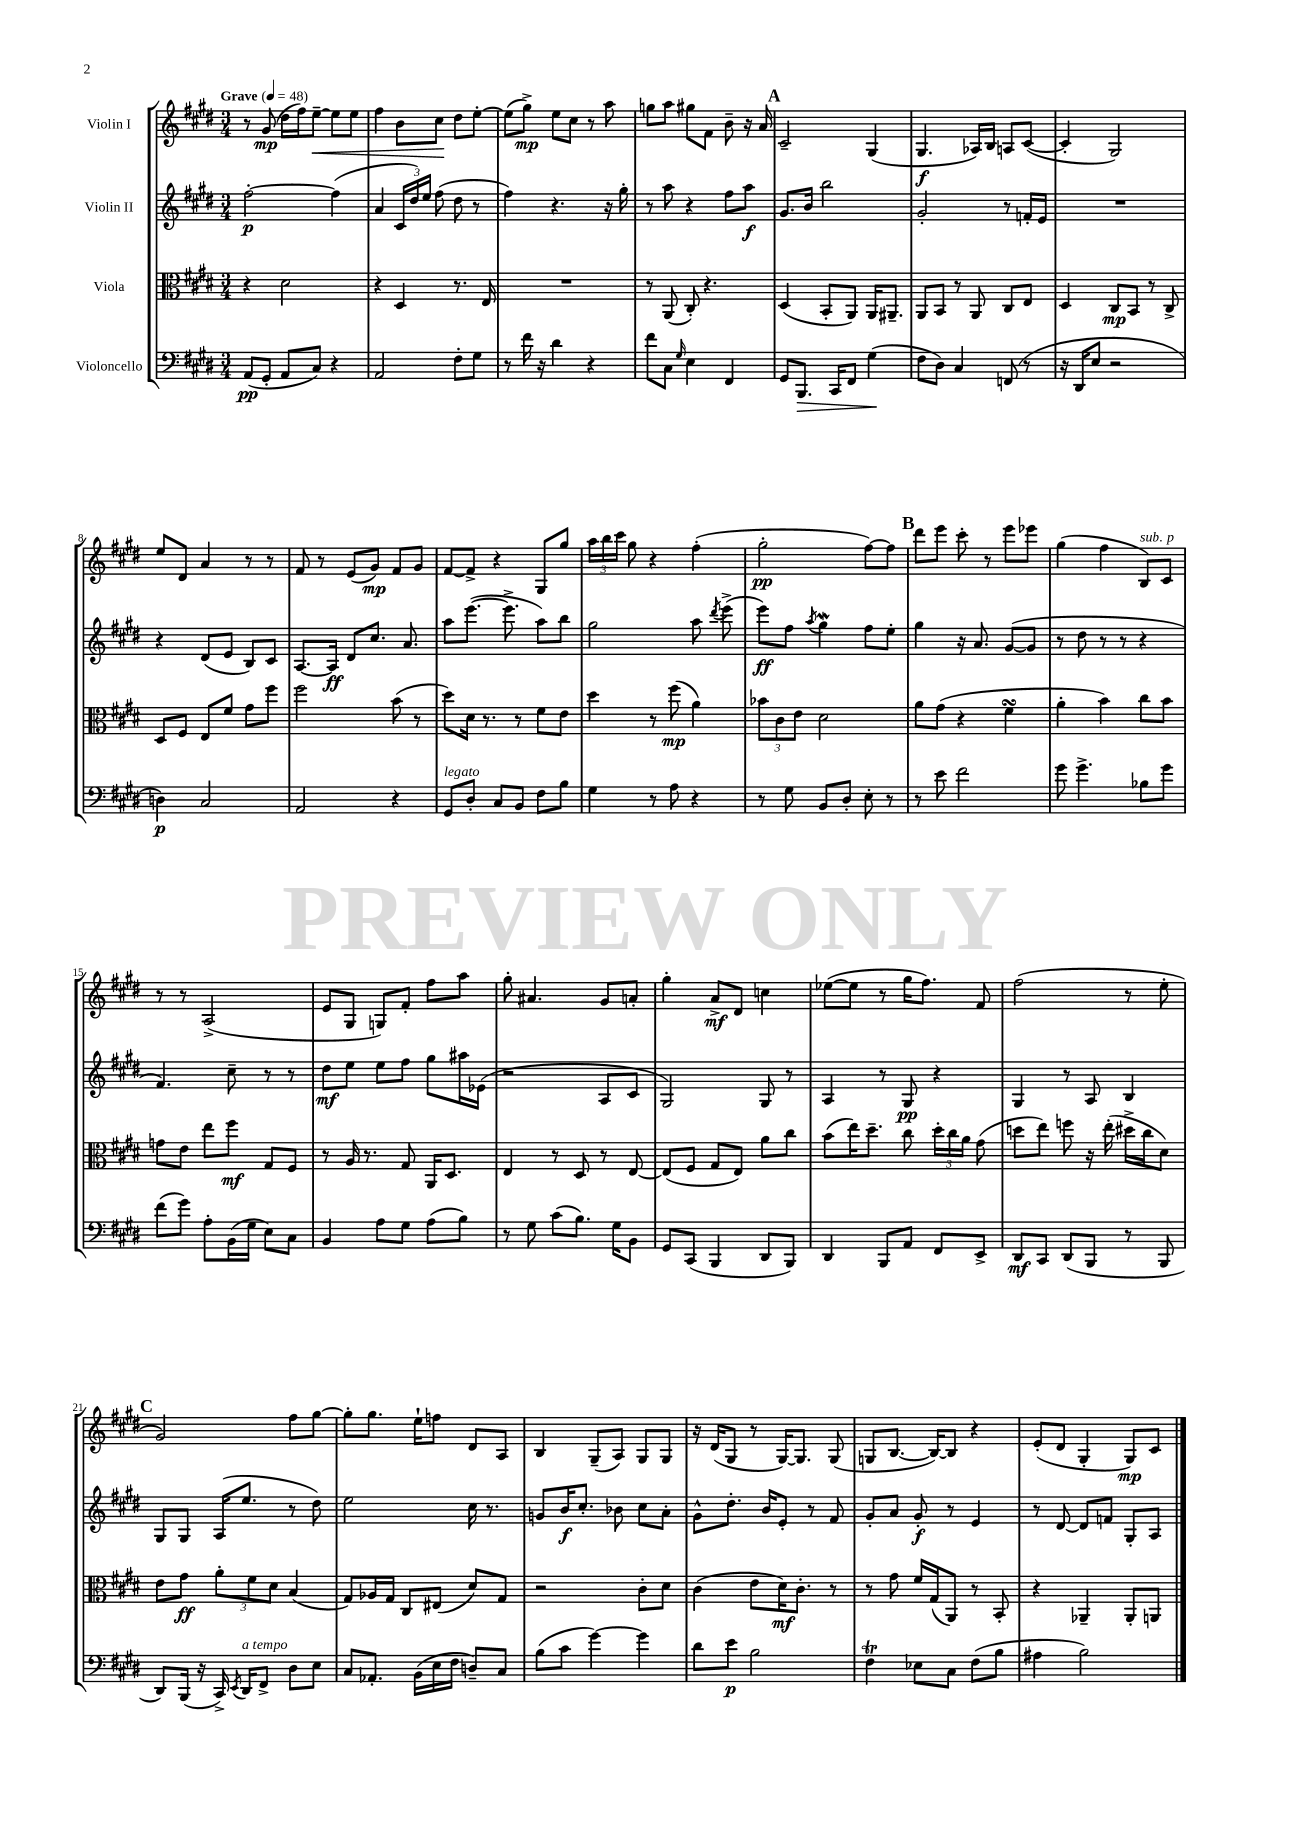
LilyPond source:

<<
\new StaffGroup <<
\new Staff = "s0" \with { instrumentName = "Violin I" } {
    \clef treble \key e \major \numericTimeSignature \time 3/4 \tempo "Grave" 4 = 48
    \autoBeamOff r8 gis'8\mp( dis''16[ fis''16) e''8]~--\< e''8[ e''8] |
    fis''4 b'8[ cis''8]\! dis''8[ e''8]~-. |
    e''8[( gis''8]->\mp) e''8[ cis''8] r8 a''8 |
    g''8[ a''8] gis''8[ fis'8] b'8-- r16 a'16 |
    \mark \markup { \bold "A" } cis'2-- gis4( |
    gis4.\f aes16[) b16] a8[ cis'8]~( |
    cis'4-. gis2) |
    e''8[ dis'8] a'4 r8 r8 |
    fis'8 r8 e'8[( gis'8]\mp) fis'8[ gis'8] |
    fis'8[~ fis'8]-> r4 gis8[ gis''8] |
    \tuplet 3/2 { a''16[ b''16 cis'''16] } gis''8 r4 fis''4-.( |
    gis''2-.\pp fis''8[~) fis''8] |
    \mark \markup { \bold "B" } dis'''8[ e'''8] cis'''8-. r8 e'''8[ ees'''8] |
    gis''4( fis''4 b8[^\markup { \italic "sub. p" }) cis'8] |
    r8 r8 a2->( |
    e'8[ gis8] g8[) fis'8]-. fis''8[ a''8] |
    gis''8-. ais'4. gis'8[ a'8]-. |
    gis''4-. a'8[->\mf dis'8] c''4 |
    ees''8[~( ees''8] r8 gis''16[ fis''8.]) fis'8 |
    fis''2( r8 e''8-. |
    \mark \markup { \bold "C" } gis'2) fis''8[ gis''8]~ |
    gis''8[-. gis''8.] e''16[-! f''8] dis'8[ a8] |
    b4 gis8[--( a8]) gis8[ gis8] |
    r16 dis'16[( gis8] r8 gis16[~) gis8.] gis8( |
    g8[ b8.]~ b16[~) b8] r4 |
    e'8[-.( dis'8] gis4-. gis8[\mp) cis'8] \bar "|." |
}
\new Staff = "s1" \with { instrumentName = "Violin II" } {
    \clef treble \key e \major \numericTimeSignature \time 3/4
    \autoBeamOff fis''2~-.\p fis''4( |
    a'4 \tuplet 3/2 { cis'16[ dis''16) e''16] } fis''8( dis''8 r8 |
    fis''4) r4. r16 gis''16-. |
    r8 a''8 r4 fis''8[ a''8]\f |
    \mark \markup { \bold "A" } gis'8.[ b'16] b''2 |
    gis'2-. r8 f'16[-. e'16] |
    R2. |
    r4 dis'8[( e'8] b8[) cis'8] |
    a8.[~ a16]\ff dis'8[ cis''8.] a'8. |
    a''8[ e'''8.]~( e'''8.-> a''8[) b''8] |
    gis''2 a''8 \acciaccatura { dis'''8 } e'''8->( |
    e'''8[\ff) fis''8] \acciaccatura { a''8 } gis''4\mordent fis''8[ e''8]-. |
    \mark \markup { \bold "B" } gis''4 r16 a'8. gis'8[~( gis'8] |
    r8 dis''8 r8 r8 r4 |
    fis'4.) cis''8-- r8 r8 |
    dis''8[\mf e''8] e''8[ fis''8] gis''8[ ais''16 ees'16]( |
    r2 a8[ cis'8] |
    gis2) gis8 r8 |
    a4 r8 gis8\pp r4 |
    gis4 r8 a8 b4 |
    \mark \markup { \bold "C" } gis8[ gis8] a16[( e''8.] r8 dis''8) |
    e''2 cis''16 r8. |
    g'8[ b'16\f cis''8.]-. bes'8 cis''8[ a'8]-. |
    gis'8[-^ dis''8.]-. b'16[ e'8]-. r8 fis'8 |
    gis'8[-. a'8] gis'8-.\f r8 e'4 |
    r8 dis'8~ dis'8[ f'8] gis8[-. a8] \bar "|." |
}
\new Staff = "s2" \with { instrumentName = "Viola" } {
    \clef alto \key e \major \numericTimeSignature \time 3/4
    \autoBeamOff r4 dis'2 |
    r4 dis4 r8. e16 |
    R2. |
    r8 a,8( cis8-.) r4. |
    \mark \markup { \bold "A" } dis4( b,8[-. a,8]) a,16[ ais,8.]-- |
    a,8[ b,8] r8 a,8 cis8[ e8] |
    dis4 cis8[\mp b,8] r8 cis8-> |
    dis8[ fis8] e8[ fis'8] gis'8[ fis''8] |
    fis''2 b'8( r8 |
    dis''8[) dis'16] r8. r8 fis'8[ e'8] |
    dis''4 r8 fis''8\mp( a'4) |
    \tuplet 3/2 { bes'8[ cis'8 e'8] } dis'2 |
    \mark \markup { \bold "B" } a'8[ gis'8]( r4 fis'4\turn |
    a'4-. b'4) cis''8[ b'8] |
    g'8[ e'8] e''8[ fis''8]\mf gis8[ fis8] |
    r8 a16 r8. gis8 a,16[ dis8.] |
    e4 r8 dis8 r8 e8~ |
    e8[( fis8] gis8[ e8]) a'8[ cis''8] |
    b'8[( e''16) dis''8.]-- cis''8 \tuplet 3/2 { dis''16[-. cis''16 a'16] } gis'8( |
    d''8[ e''8]) f''8 r16 e''16-.( dis''16[-> cis''16 dis'8]) |
    \mark \markup { \bold "C" } e'8[ gis'8]\ff \tuplet 3/2 { a'8[-. fis'8 dis'8] } b4( |
    gis8[) aes16 gis16] cis8[ eis8]( dis'8[) gis8] |
    r2 cis'8[-. dis'8] |
    cis'4( e'8[ dis'16\mf) cis'8.]-. r8 |
    r8 gis'8 fis'16[ gis16( a,8]) r8 b,8-. |
    r4 aes,4-- aes,8[-. a,8] \bar "|." |
}
\new Staff = "s3" \with { instrumentName = "Violoncello" } {
    \clef bass \key e \major \numericTimeSignature \time 3/4
    \autoBeamOff a,8[\pp( gis,8]-. a,8[ cis8]) r4 |
    a,2 fis8[-. gis8] |
    r8 fis'16 r16 dis'4 r4 |
    fis'8[ cis8] \grace { gis16 } e4 fis,4 |
    \mark \markup { \bold "A" } gis,8[ b,,8.]\> cis,16[ fis,8] gis4\!( |
    fis8[ dis8]) cis4 f,8( r8 |
    r16 dis,16[ e8] r2 |
    d4\p) cis2 |
    a,2 r4 |
    gis,8[^\markup { \italic "legato" } dis8]-. cis8[ b,8] fis8[ b8] |
    gis4 r8 a8 r4 |
    r8 gis8 b,8[ dis8]-. e8-. r8 |
    \mark \markup { \bold "B" } r8 e'8 fis'2 |
    gis'8 gis'4.-> bes8[ gis'8] |
    fis'8[( gis'8]) a8[-. b,16( gis16] e8[) cis8] |
    b,4 a8[ gis8] a8[( b8]) |
    r8 gis8 cis'8[( b8.]) gis16[ b,8] |
    gis,8[ cis,8]( b,,4 dis,8[ b,,8]) |
    dis,4 b,,8[ a,8] fis,8[ e,8]-> |
    dis,8[\mf cis,8] dis,8[( b,,8] r8 b,,8 |
    \mark \markup { \bold "C" } dis,8[) b,,16]( r16 cis,16->) \acciaccatura { e,8 } dis,16[^\markup { \italic "a tempo" } fis,8]-> dis8[ e8] |
    cis8[ aes,8.]-. b,16[( e16 fis16] d8[--) cis8] |
    b8[( cis'8] gis'4~) gis'4 |
    dis'8[ e'8]\p b2 |
    fis4\trill ees8[ cis8] fis8[( b8] |
    ais4 b2) \bar "|." |
}
>>
>>
